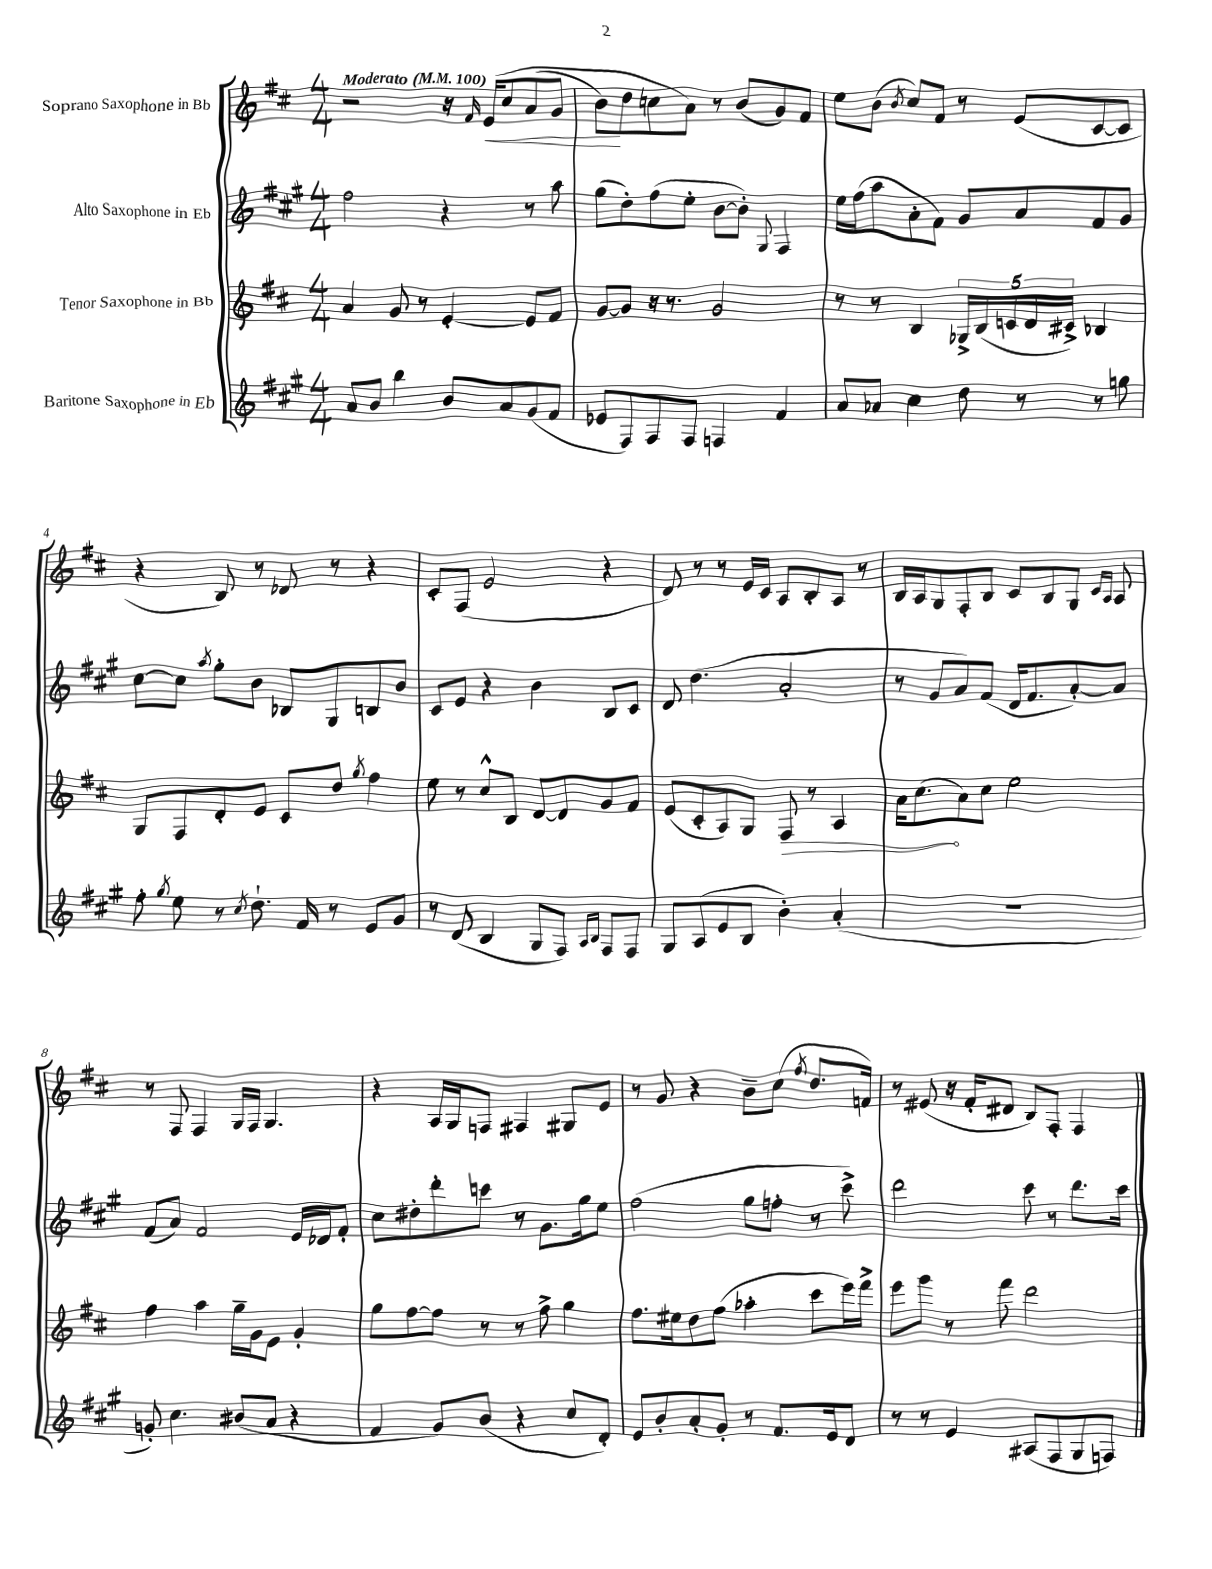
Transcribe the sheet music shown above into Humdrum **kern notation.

**kern	**kern	**dynam	**kern	**kern	**dynam
*part4	*part3	*part3	*part2	*part1	*part1
*staff4	*staff3	*staff3	*staff2	*staff1	*staff1
*I"Baritone Saxophone in Eb	*I"Tenor Saxophone in Bb	*	*I"Alto Saxophone in Eb	*I"Soprano Saxophone in Bb	*
*clefG2	*clefG2	*	*clefG2	*clefG2	*
*k[f#c#g#]	*k[f#c#]	*	*k[f#c#g#]	*k[f#c#]	*
*M4/4	*M4/4	*	*M4/4	*M4/4	*
*MM100	*MM100	*	*MM100	*MM100	*
=1	=1	=1	=1	=1	=1
!	!	!	!	!LO:TX:a:B:t=Moderato	!
8a/L	4a/	.	2ff#\	2r	.
8b/J	.	.	.	.	.
4bb\	8g/	.	.	.	.
.	8r	.	.	.	.
8b/L	[4e'/	.	4r	16r	.
.	.	.	.	16qqf#/	.
!	!	!	!	!	!LO:HP:b
.	.	.	.	(16e/KL	<
8a/	.	.	.	8cc#/	.
(8g#/	8e/L]	.	8r	(8a/	.
8f#/J	8f#/J	.	8aa\	8g/J	.
=2	=2	=2	=2	=2	=2
8e-X/L	[8g/L	.	(8gg#\L	8b\L)	.
8F#/)	8g/J]	.	8dd'\)	8dd\	[
8F#/	16r	.	(8ff#\	8ccn\	.
.	8.r	.	.	.	.
8F#/J	.	.	8ee'\J	8a\J)	.
4Fn/	2g/	.	[8b\L	8r	.
.	.	.	8b'\J])	(8b/L	.
.	.	.	8qqG#/	.	.
4f#/	.	.	4F#/	8g/)	.
.	.	.	.	8f#/J	.
=3	=3	=3	=3	=3	=3
8a/L	8r	.	16ee\LL	8ee\L	.
.	.	.	(16ff#\J	.	.
8a-X/J	8r	.	8aa\	(8b\J	.
.	.	.	.	8qb/	.
4cc#\	4B/	.	8a'\	8cc#/L)	.
.	.	.	8f#\J)	8f#/J	.
8dd\	20G-X^/LL	.	8g#/L	8r	.
.	(20B/	.	.	.	.
.	20cn/	.	.	.	.
8r	.	.	8a/	(8e/L	.
.	20d/	.	.	.	.
.	20c#X^/JJ)	.	.	.	.
8r	4B-X/	.	8f#/	[8c#/	.
8ggn\	.	.	8g#/J	8c#/J]	.
!!LO:LB:g=z
=4	=4	=4	=4	=4	=4
8ff#'\	8G/L	.	[8cc#\L	4r	.
8qgg#/	.	.	.	.	.
8ee\	8F#/	.	8cc#\J]	.	.
.	.	.	8qaa/	.	.
8r	8d'/	.	8gg#'\L	8B/)	.
8qcc#/	.	.	.	.	.
8.dd`\	8e/J	.	8b\J	8r	.
.	8c#/L	.	8B-X/L	8d-X/	.
16f#/	.	.	.	.	.
8r	8dd/J	.	8G#/	8r	.
.	8qgg/	.	.	.	.
8e/L	4ff#\	.	8Bn/	4r	.
8g#/J	.	.	8b/J	.	.
=5	=5	=5	=5	=5	=5
8r	8ee\	.	8c#/L	8c#'/L	.
(8d/	8r	.	8e/J	(8F#/J	.
4B/	8cc#^^/L	.	4r	2e/	.
.	8B/J	.	.	.	.
8G#/L	[8d/L	.	4b\	.	.
8F#/J)	8d/]	.	.	.	.
16qqA/LL	.	.	.	.	.
16qqB/JJ	.	.	.	.	.
8F#/L	8g/	.	8B/L	4r	.
8F#/J	8f#/J	.	8c#/J	.	.
=6	=6	=6	=6	=6	=6
8G#/L	(8e/L	.	8d/	8d/)	.
(8A/	8c#'/	.	(4.dd\	8r	.
8e/	8A/)	.	.	8r	.
8B/J	8G/J	.	.	16e/LL	.
.	.	.	.	16c#/JJ	.
!	!	!LO:HP:b	!	!	!
4b'\)	8F#/	>	2a'/	8A/L	.
.	8r	.	.	8B'/	.
(4a'/	4A/	.	.	8A/J	.
.	.	.	.	8r	.
=7	=7	=7	=7	=7	=7
1r	16a\KL	.	8r	16B/LL	.
.	(8.cc#\	.	.	16A/J	.
.	.	.	8g#/L	8G/	.
.	8a\)	]	8a/)	8F#'/	.
.	8cc#\J	.	(8f#/J	8B/J	.
.	2ee\	.	16d/KL	8c#/L	.
.	.	.	8.f#/	.	.
.	.	.	.	8B/	.
.	.	.	[8a'/)	8G/J	.
.	.	.	.	16qqc#/LL	.
.	.	.	.	16qqA/JJ	.
.	.	.	8a/J]	8A/	.
!!LO:LB:g=z
=8	=8	=8	=8	=8	=8
8gn'/)	4ff#\	.	(8f#/L	8r	.
4.cc#\	.	.	8a/J)	8F#/	.
.	4aa\	.	2f#/	4F#/	.
(8b#X/L	16gg~\LL	.	.	16G/LL	.
.	16g\J	.	.	16F#/JJ	.
8a/J	8e\J	.	.	4.G/	.
4r	4g'/	.	16e/LL	.	.
.	.	.	16d-X/J	.	.
.	.	.	8f#'/J	.	.
=9	=9	=9	=9	=9	=9
4f#/	8gg\L	.	8cc#\L	4r	.
.	[8ff#\	.	8dd#X'\	.	.
8g#/L)	8ff#\J]	.	8ddd'\	16A/LL	.
.	.	.	.	16G/J	.
(8b/J	8r	.	8cccn\J	8Fn/J	.
4r	8r	.	8r	4F#X/	.
.	8ff#^\	.	8.g#\L	.	.
8cc#/L	4gg\	.	.	8G#X/L	.
.	.	.	16gg#\k	.	.
8d'/J)	.	.	8ee\J	8e/J	.
=10	=10	=10	=10	=10	=10
8e/L	8.ff#\L	.	(2ff#\	8r	.
8b'/	.	.	.	8g/	.
.	16ee#X\k	.	.	.	.
8a'/	8dd\	.	.	4r	.
8g#'/J	(8ff#\J	.	.	.	.
8r	4aa-X'\	.	8gg#\L	8b~\L	.
8.f#/L	.	.	8ffn'\J	(8cc#\J	.
.	.	.	.	8qff#/	.
.	8ccc#\L	.	8r	8.dd/L	.
16e/k	.	.	.	.	.
8d/J	16eee\L)	.	8ccc#^\)	.	.
.	16fff#^\JJ	.	.	16fn/Jk)	.
=11	=11	=11	=11	=11	=11
8r	8eee\L	.	2ddd\	8r	.
8r	8ggg\J	.	.	(8e#X/	.
4e/	8r	.	.	16r	.
.	.	.	.	16f#'/KL	.
.	8fff#\	.	.	8d#X/J	.
(8A#X/L	2ddd\	.	8ccc#\	8B/L)	.
8F#/	.	.	8r	8F#'/J	.
8G#/	.	.	8.ddd\L	4F#/	.
8Fn/J)	.	.	.	.	.
.	.	.	16ccc#\Jk	.	.
==	==	==	==	==	==
*-	*-	*-	*-	*-	*-
